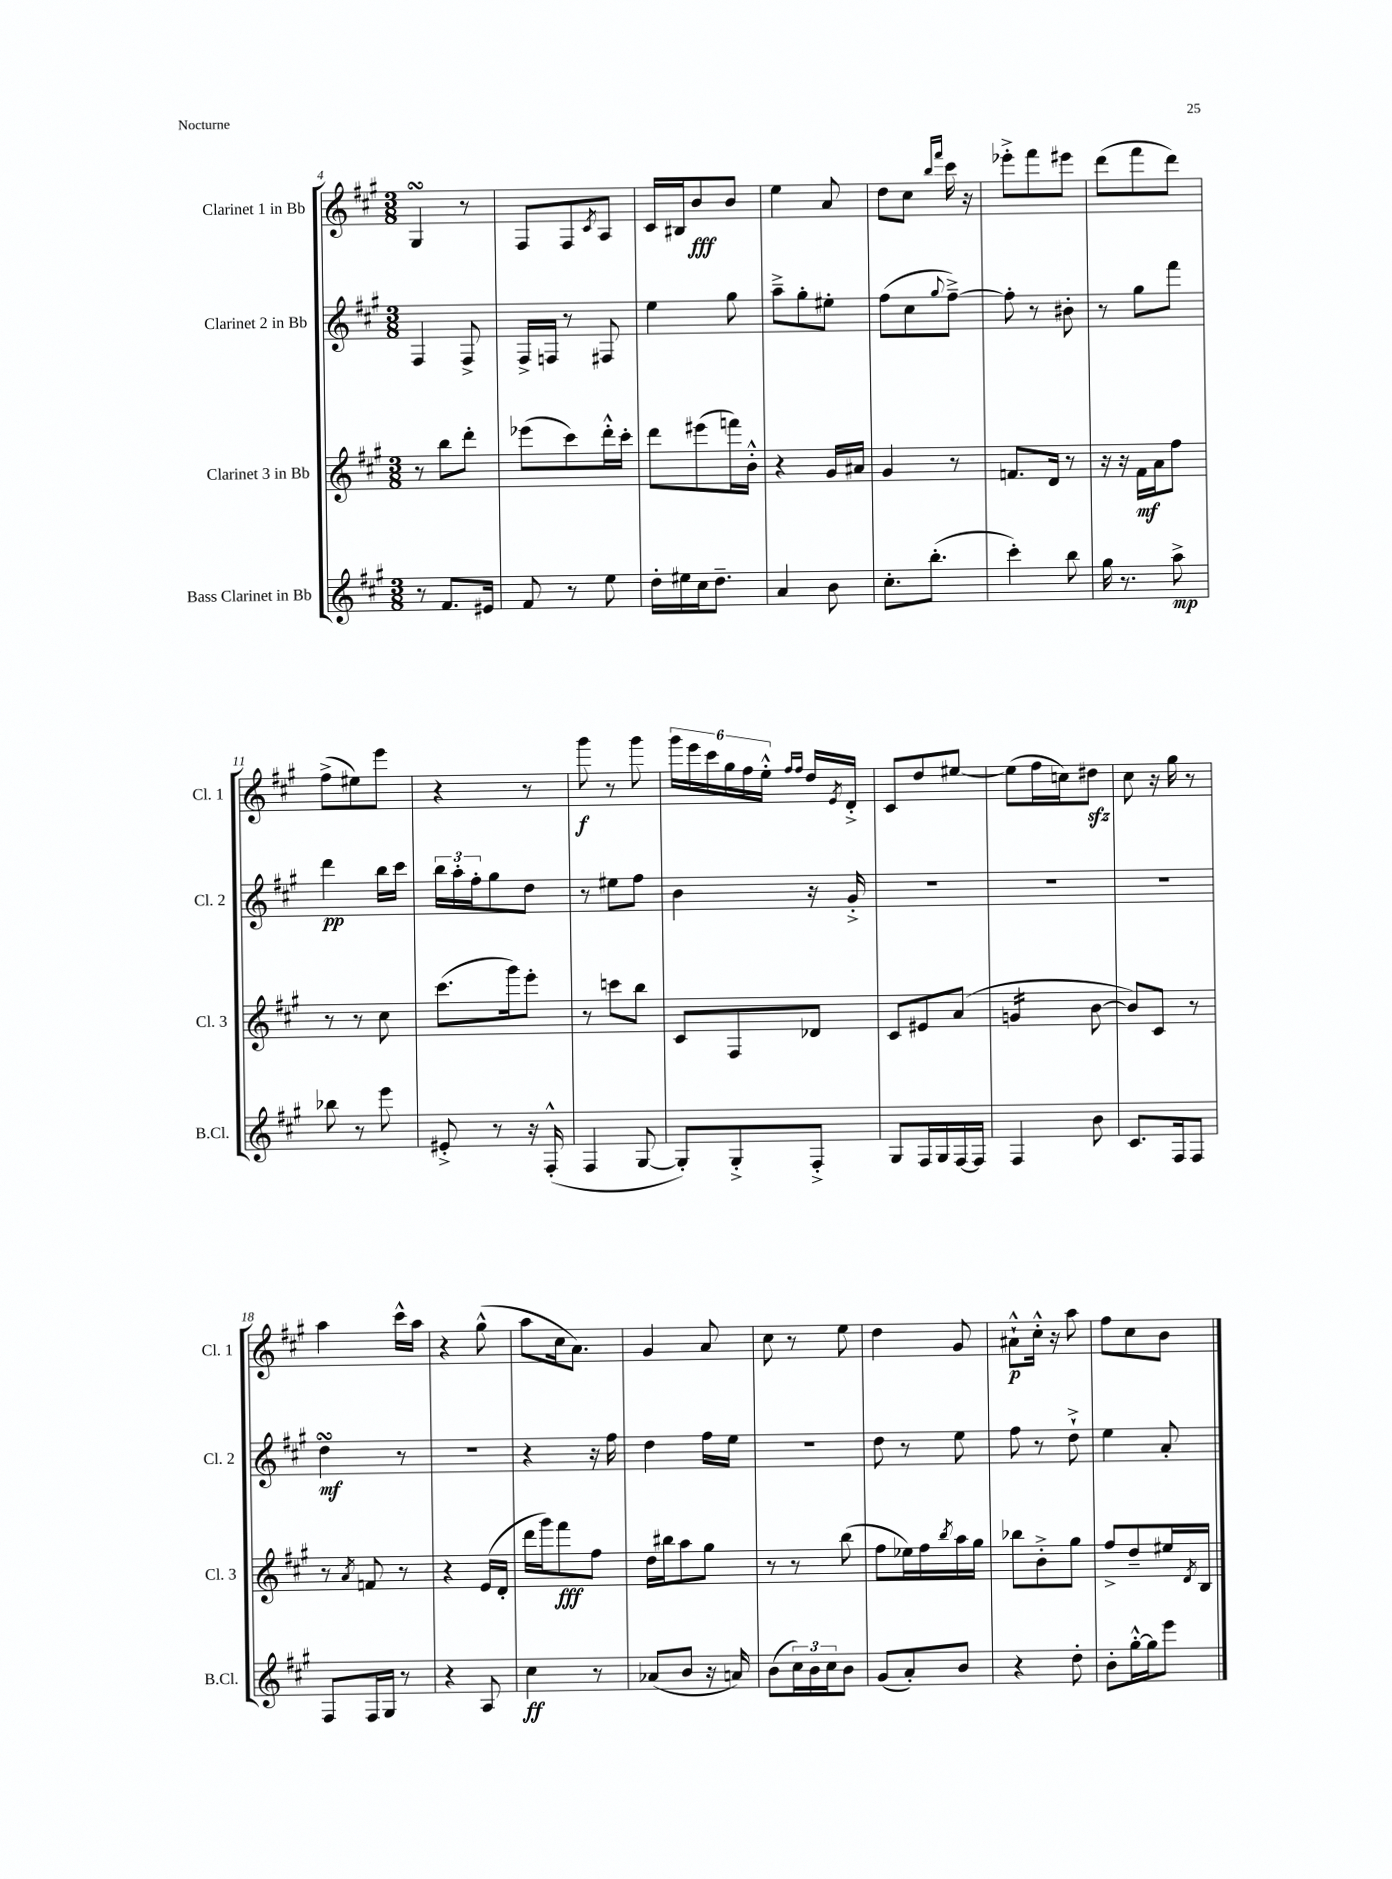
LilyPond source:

<<
\new StaffGroup <<
\new Staff = "s0" \with { instrumentName = "Clarinet 1 in Bb" shortInstrumentName = "Cl. 1" } {
    \clef treble \key a \major \numericTimeSignature \time 3/8
    gis4\turn r8 |
    fis8 fis8 \acciaccatura { cis'8 } a8 |
    cis'16 bis16 b'8\fff b'8 |
    e''4 a'8 |
    d''8 cis''8 \grace { b''16 fis'''16 } cis'''16 r16 |
    ees'''8-.-> fis'''8 eis'''8 |
    d'''8( fis'''8 d'''8) |
    fis''8->( eis''8) e'''8 |
    r4 r8 |
    gis'''8\f r8 gis'''8 |
    \tuplet 6/4 { gis'''16 e'''16 cis'''16 gis''16 fis''16 e''16-.-^ } \grace { fis''16 fis''16 } d''16 \acciaccatura { e'8 } d'16-.-> |
    cis'8 d''8 eis''8~ |
    eis''8( fis''16 c''16) dis''8\sfz |
    cis''8 r16 gis''16 r8 |
    a''4 cis'''16-^ a''16 |
    r4 gis''8-^( |
    a''8 cis''16 a'8.) |
    gis'4 a'8 |
    cis''8 r8 e''8 |
    d''4 gis'8 |
    ais'8-!-^\p cis''16-.-^ r16 a''8 |
    fis''8 cis''8 b'8 \bar "|." |
}
\new Staff = "s1" \with { instrumentName = "Clarinet 2 in Bb" shortInstrumentName = "Cl. 2" } {
    \clef treble \key a \major \numericTimeSignature \time 3/8
    fis4 fis8-> |
    fis16-> f16 r8 fis8 |
    e''4 gis''8 |
    a''8---> gis''8-. eis''8-. |
    fis''8( cis''8 \appoggiatura { gis''8 } fis''8~--->) |
    fis''8-. r8 bis'8-. |
    r8 gis''8 fis'''8 |
    d'''4\pp b''16 cis'''16 |
    \tuplet 3/2 { b''16 a''16-. fis''16-. } gis''8 d''8 |
    r8 eis''8 fis''8 |
    b'4 r16 gis'16-.-> |
    R4. |
    R4. |
    R4. |
    d''4\turn\mf r8 |
    r4. |
    r4 r16 fis''16 |
    d''4 fis''16 e''16 |
    R4. |
    d''8 r8 e''8 |
    fis''8 r8 d''8-!-> |
    e''4 a'8-. \bar "|." |
}
\new Staff = "s2" \with { instrumentName = "Clarinet 3 in Bb" shortInstrumentName = "Cl. 3" } {
    \clef treble \key a \major \numericTimeSignature \time 3/8
    r8 b''8 d'''8-. |
    ees'''8( cis'''8) d'''16-.-^ cis'''16-. |
    d'''8 eis'''8( f'''16) b'16-.-^ |
    r4 gis'16 ais'16 |
    gis'4 r8 |
    f'8. d'16 r8 |
    r16 r16 fis'16\mf a'16 fis''8 |
    r8 r8 cis''8 |
    cis'''8.( gis'''16) e'''8-. |
    r8 c'''8 b''8 |
    cis'8 fis8 des'8 |
    cis'8 eis'8 a'8( |
    g'4:16 b'8~ |
    b'8) cis'8 r8 |
    r8 \acciaccatura { a'8 } f'8 r8 |
    r4 e'16( d'16-. |
    d'''16 gis'''16) fis'''8\fff fis''8 |
    d''16 bis''16 a''8 gis''8 |
    r8 r8 b''8( |
    fis''8 ees''16) fis''16 \acciaccatura { b''8 } a''16 gis''16 |
    bes''8 b'8-.-> gis''8 |
    fis''8-> d''8-- eis''16 \acciaccatura { d'8 } b16 \bar "|." |
}
\new Staff = "s3" \with { instrumentName = "Bass Clarinet in Bb" shortInstrumentName = "B.Cl." } {
    \clef treble \key a \major \numericTimeSignature \time 3/8
    r8 fis'8. eis'16 |
    fis'8 r8 e''8 |
    d''16-. eis''16 cis''16 d''8.-- |
    a'4 b'8 |
    cis''8.-. b''8.-.( |
    cis'''4-.) b''8 |
    gis''16 r8. a''8->\mp |
    bes''8 r8 e'''8 |
    eis'8-.-> r8 r16 fis16-.-^( |
    fis4 gis8~ |
    gis8-.) gis8-.-> fis8-.-> |
    gis8 fis16 gis16 fis16~ fis16 |
    fis4 b'8 |
    cis'8. fis16 fis8 |
    fis8 fis16 gis16 r8 |
    r4 a8 |
    cis''4\ff r8 |
    aes'8( b'8 r16 a'16) |
    b'8( \tuplet 3/2 { cis''16) b'16 cis''16 } b'8 |
    gis'8( a'8-.) b'8 |
    r4 d''8-. |
    b'8-. gis''16~-.-^ gis''16 e'''8 \bar "|." |
}
>>
>>
\layout { \context { \Score currentBarNumber = #4 } }
